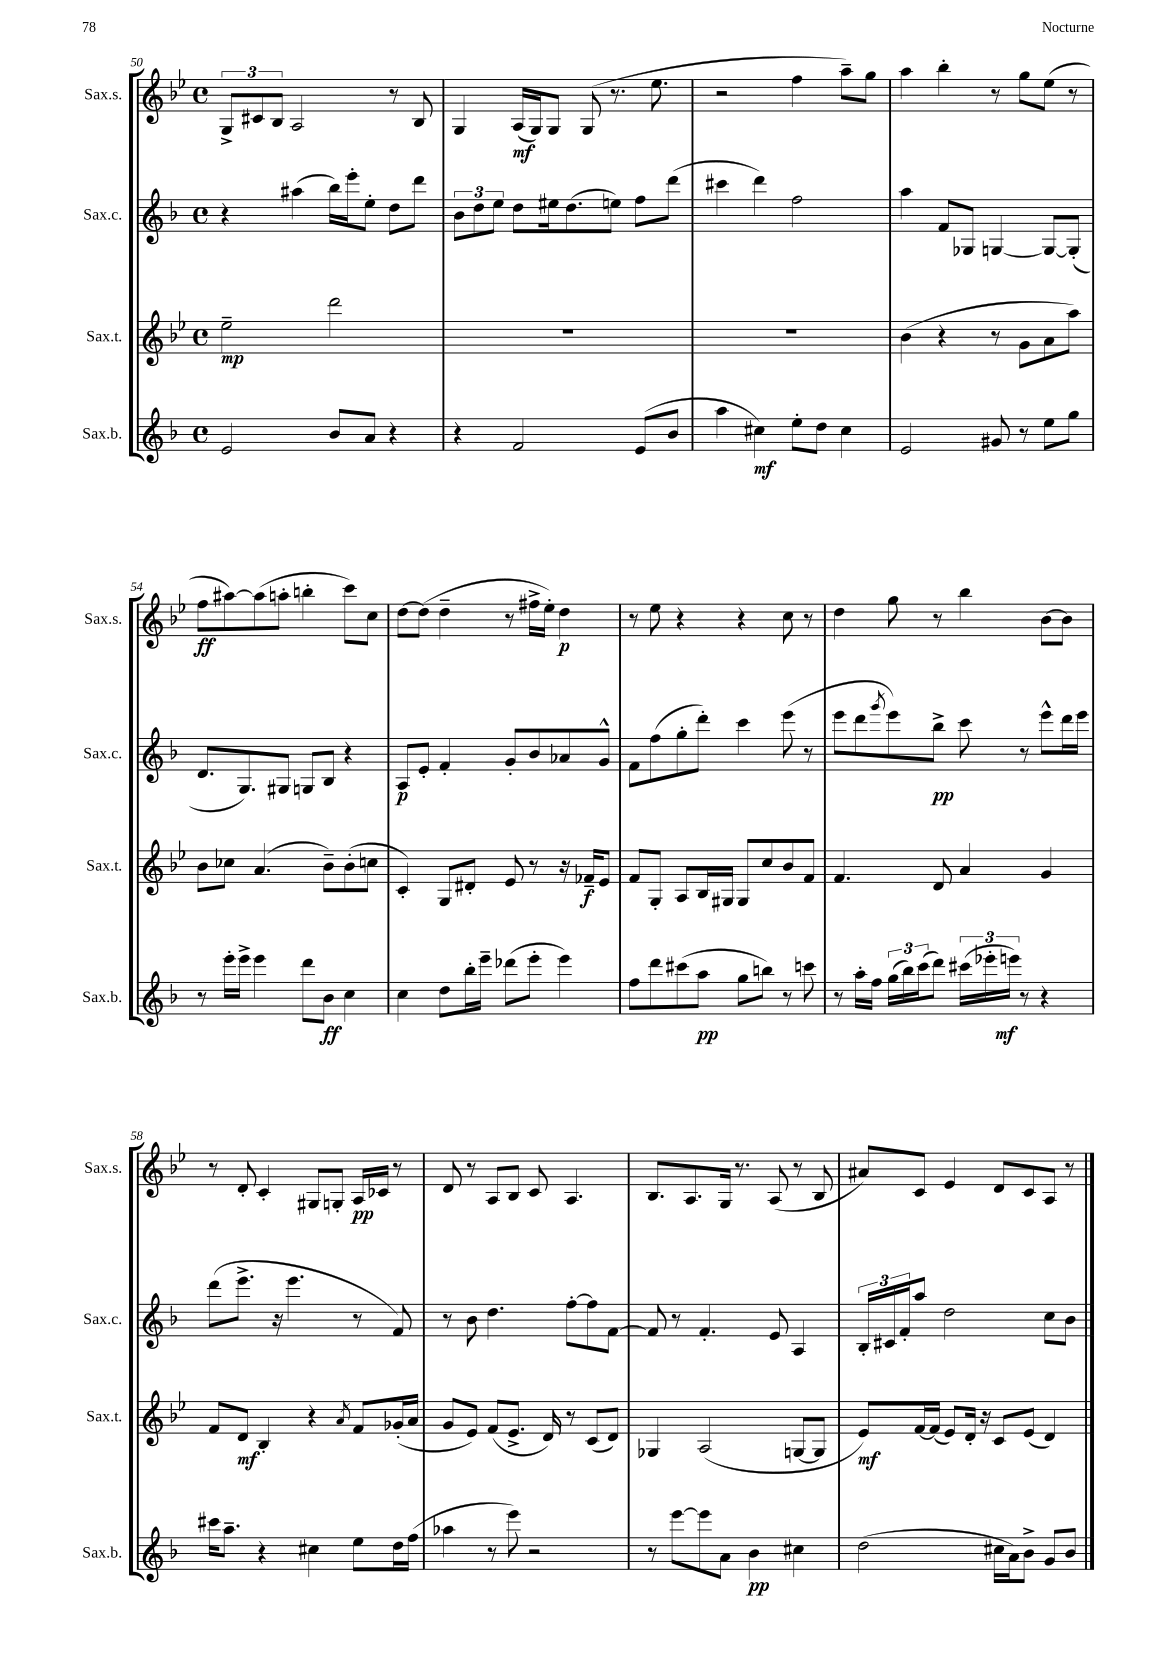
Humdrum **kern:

**kern	**dynam	**kern	**dynam	**kern	**dynam	**kern	**dynam
*part4	*part4	*part3	*part3	*part2	*part2	*part1	*part1
*staff4	*staff4	*staff3	*staff3	*staff2	*staff2	*staff1	*staff1
*I"Sax.b.	*	*I"Sax.t.	*	*I"Sax.c.	*	*I"Sax.s.	*
*I'Sax.b.	*	*I'Sax.t.	*	*I'Sax.c.	*	*I'Sax.s.	*
*clefG2	*	*clefG2	*	*clefG2	*	*clefG2	*
*k[b-]	*	*k[b-e-]	*	*k[b-]	*	*k[b-e-]	*
*M4/4	*	*M4/4	*	*M4/4	*	*M4/4	*
*met(c)	*	*met(c)	*	*met(c)	*	*met(c)	*
=50	=50	=50	=50	=50	=50	=50	=50
2e/	.	2ee-~\	mp	4r	.	12G^/L	.
.	.	.	.	.	.	12c#X/	.
.	.	.	.	.	.	12B-/J	.
.	.	.	.	(4aa#X\	.	2A/	.
8b-/L	.	2ddd\	.	16bb-\LL)	.	.	.
.	.	.	.	16eee'\J	.	.	.
8a/J	.	.	.	8ee'\J	.	.	.
4r	.	.	.	8dd\L	.	8r	.
.	.	.	.	8ddd\J	.	8B-/	.
=51	=51	=51	=51	=51	=51	=51	=51
4r	.	1r	.	12b-\L	.	4G/	.
.	.	.	.	12dd\	.	.	.
.	.	.	.	12ee\J	.	.	.
2f/	.	.	.	8dd\L	.	(16A/LL	mf
.	.	.	.	.	.	16G/J)	.
.	.	.	.	16ee#X\k	.	8G/J	.
.	.	.	.	(8.dd\	.	.	.
.	.	.	.	.	.	(8G/	.
.	.	.	.	8een\J)	.	8.r	.
(8e/L	.	.	.	8ff\L	.	.	.
.	.	.	.	.	.	8.ee-\	.
8b-/J	.	.	.	(8ddd\J	.	.	.
=52	=52	=52	=52	=52	=52	=52	=52
4aa\	.	1r	.	4ccc#X\	.	2r	.
4cc#X\)	mf	.	.	4ddd\)	.	.	.
8ee'\L	.	.	.	2ff\	.	4ff\	.
8dd\J	.	.	.	.	.	.	.
4cc#\	.	.	.	.	.	8aa~\L)	.
.	.	.	.	.	.	8gg\J	.
=53	=53	=53	=53	=53	=53	=53	=53
2e/	.	(4b-\	.	4aa\	.	4aa\	.
.	.	4r	.	8f/L	.	4bb-'\	.
.	.	.	.	8G-X/J	.	.	.
8g#X/	.	8r	.	[4Gn/	.	8r	.
8r	.	8g\L	.	.	.	8gg\L	.
8ee\L	.	8a\	.	8G/L_	.	(8ee-\J	.
8gg\J	.	8aa\J)	.	(8G'/J]	.	8r	.
!!LO:LB:g=z
=54	=54	=54	=54	=54	=54	=54	=54
8r	.	8b-\L	.	8.d/L	.	8ff\L	ff
16eee'\LL	.	8cc-X\J	.	.	.	[8aa#X\)	.
16eee^\JJ	.	.	.	8.G/)	.	.	.
4eee\	.	(4.a/	.	.	.	(8aa#\]	.
.	.	.	.	8G#X/J	.	8aan'\J	.
8ddd\L	.	.	.	8Gn/L	.	4bbn'\	.
8b-\J	ff	8b-~\L)	.	8B-/J	.	.	.
4cc\	.	(8b-'\	.	4r	.	8ccc\L)	.
.	.	8ccn\J	.	.	.	8cc\J	.
=55	=55	=55	=55	=55	=55	=55	=55
4cc\	.	4c'/)	.	8A/L	p	[8dd\L	.
.	.	.	.	8e'/J	.	(8dd\J]	.
8dd\L	.	8G/L	.	4f'/	.	4dd~\	.
16bb-'\L	.	8d#X'/J	.	.	.	.	.
16eee~\JJ	.	.	.	.	.	.	.
(8ddd-X\L	.	8e-/	.	8g'/L	.	8r	.
8eee'\J	.	8r	.	8b-/	.	16ff#X^\LL	.
.	.	.	.	.	.	16ee-'\JJ)	.
4eee\)	.	16r	.	8a-X/	.	4dd\	p
.	.	16f-X~/KL	f	.	.	.	.
.	.	8e-/J	.	8g^^/J	.	.	.
=56	=56	=56	=56	=56	=56	=56	=56
8ff\L	.	8f/L	.	8f\L	.	8r	.
8ddd\	.	8G'/J	.	(8ff\	.	8ee-\	.
(8ccc#X\	.	8A/L	.	8gg'\	.	4r	.
8aa\J	pp	16B-/L	.	8ddd'\J)	.	.	.
.	.	16G#X/JJ	.	.	.	.	.
8gg\L	.	8G#/L	.	4ccc\	.	4r	.
8bbn\J)	.	8cc/	.	.	.	.	.
8r	.	8b-/	.	(8eee\	.	8cc\	.
8cccn\	.	8f/J	.	8r	.	8r	.
=57	=57	=57	=57	=57	=57	=57	=57
8r	.	4.f/	.	8eee\L	.	4dd\	.
16aa'\LL	.	.	.	8ddd\	.	.	.
16ff\JJ	.	.	.	.	.	.	.
.	.	.	.	8qggg/	.	.	.
(24gg\LL	.	.	.	8eee\)	.	8gg\	.
24bb-\)	.	.	.	.	.	.	.
(24ccc\J	.	.	.	.	.	.	.
8ddd\J)	.	8d/	.	8bb-^\J	pp	8r	.
(24ccc#X\LL	.	4a/	.	8ccc\	.	4bb-\	.
24eee-X'\	.	.	.	.	.	.	.
24eeen\JJ)	mf	.	.	.	.	.	.
8r	.	.	.	8r	.	.	.
4r	.	4g/	.	8eee^^\L	.	[8b-\L	.
.	.	.	.	16ddd\L	.	8b-\J]	.
.	.	.	.	16eee\JJ	.	.	.
!!LO:LB:g=z
=58	=58	=58	=58	=58	=58	=58	=58
16ccc#X\KL	.	8f/L	.	(8ddd\L	.	8r	.
8.aa~\J	.	.	.	.	.	.	.
.	.	8d/J	mf	8.eee^\J	.	8d'/	.
4r	.	4B-'/	.	.	.	4c'/	.
.	.	.	.	16r	.	.	.
.	.	.	.	4.eee\	.	.	.
4cc#X\	.	4r	.	.	.	8G#X/L	.
.	.	.	.	.	.	8Gn'/J	.
.	.	8qa/	.	.	.	.	.
8ee\L	.	8f/L	.	8r	.	16A/LL	pp
.	.	.	.	.	.	16c-X/JJ	.
16dd\L	.	(16g-X'/L	.	8f/)	.	8r	.
(16ff\JJ	.	16a/JJ	.	.	.	.	.
=59	=59	=59	=59	=59	=59	=59	=59
4aa-X\	.	8g/L	.	8r	.	8d/	.
.	.	8e-/J)	.	8b-\	.	8r	.
8r	.	(8f/L	.	4.dd\	.	8A/L	.
8eee\)	.	8.e-^/J	.	.	.	8B-/J	.
2r	.	.	.	.	.	8c/	.
.	.	16d/)	.	.	.	.	.
.	.	8r	.	[8ff'\L	.	4.A/	.
.	.	(8c/L	.	8ff\]	.	.	.
.	.	8d/J)	.	[8f\J	.	.	.
=60	=60	=60	=60	=60	=60	=60	=60
8r	.	4G-X/	.	8f/]	.	8.B-/L	.
[8eee\L	.	.	.	8r	.	.	.
.	.	.	.	.	.	8.A/	.
8eee\]	.	(2A/	.	4.f'/	.	.	.
8a\J	.	.	.	.	.	16G/Jk	.
.	.	.	.	.	.	8.r	.
4b-\	pp	.	.	.	.	.	.
.	.	.	.	8e/	.	(8A/	.
4cc#X\	.	[8Gn/L	.	4A/	.	8r	.
.	.	8G/J]	.	.	.	8B-/	.
=61	=61	=61	=61	=61	=61	=61	=61
(2dd\	.	8e-/L)	mf	24B-'/LL	.	8a#X/L)	.
.	.	.	.	24c#X/	.	.	.
.	.	.	.	24f'/J	.	.	.
.	.	[16f/L	.	8aa/J	.	8c/J	.
.	.	(16f/JJ]	.	.	.	.	.
.	.	8e-/L)	.	2dd\	.	4e-/	.
.	.	16d'/Jk	.	.	.	.	.
.	.	16r	.	.	.	.	.
16cc#X\LL	.	8c/L	.	.	.	8d/L	.
16a\J)	.	.	.	.	.	.	.
8b-^\J	.	(8e-/J	.	.	.	8c/	.
8g/L	.	4d/)	.	8cc\L	.	8A/J	.
8b-/J	.	.	.	8b-\J	.	8r	.
==	==	==	==	==	==	==	==
*-	*-	*-	*-	*-	*-	*-	*-
